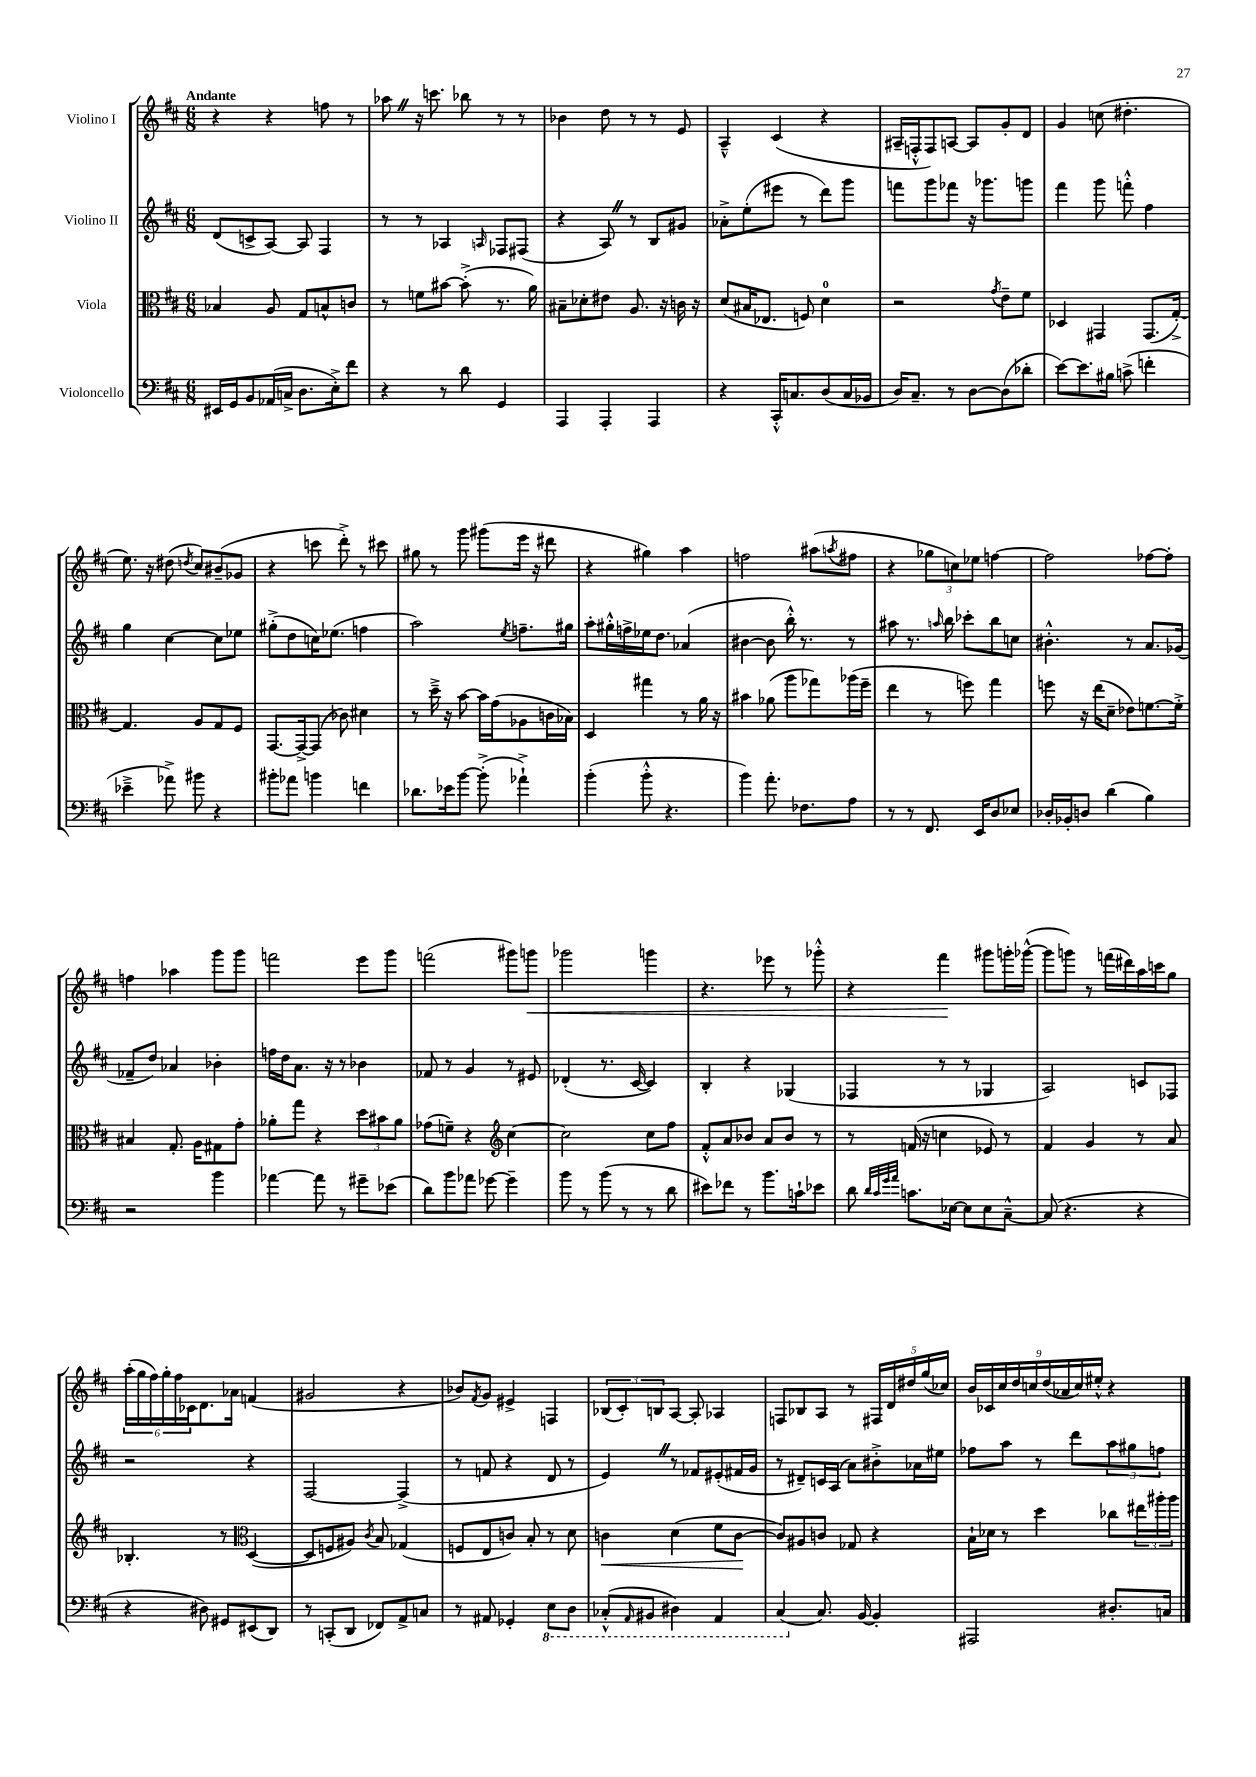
<<
\new StaffGroup <<
\new Staff = "s0" \with { instrumentName = "Violino I" } {
    \clef treble \key d \major \numericTimeSignature \time 6/8 \tempo "Andante"
    r4 r4 f''8 r8 |
    aes''8 \once \override BreathingSign.text = \markup { \musicglyph "scripts.caesura.straight" } \breathe r16 c'''8. bes''8 r8 r8 |
    bes'4 d''8 r8 r8 e'8 |
    a4---^ cis'4( r4 |
    ais16-- f16-.-^ f8) a8~ a8 g'8-. d'8 |
    g'4 c''8( dis''4.-. |
    e''8.) r16 dis''8( \acciaccatura { d''8 } cis''8) bis'8--( ges'8 |
    r4 c'''8 d'''8-.->) r8 cis'''8 |
    gis''8 r8 g'''8 gis'''8( e'''16 r16 dis'''8 |
    r4 gis''4) a''4 |
    f''2 ais''8( \acciaccatura { a''8 } fis''8 |
    r4 \tuplet 3/2 { ges''8 c''8) ees''8 } f''4~ |
    f''2 fes''8~ fes''8-. |
    f''4 aes''4 g'''8 g'''8 |
    f'''2 e'''8 g'''8 |
    f'''2( gis'''8) g'''8\< |
    ges'''2 g'''4 |
    r4. ees'''8 r8 ges'''8-.-^ |
    r4 fis'''4\! gis'''8 g'''16-. ges'''16~-^( |
    ges'''8 g'''8) r8 f'''16( dis'''16) a''16 c'''16 g''8 |
    \tuplet 6/4 { a''16-.( g''16 fis''16) g''16-. fis''16 ces'16 } d'8. aes'16 f'4( |
    gis'2 r4 |
    bes'8) \acciaccatura { fis'8 } g'8 eis'4-> f4 |
    \tuplet 3/2 { bes8( cis'8-.) b8 } a8~ a8-. aes4 |
    f8 bes8 a8 r8 \tuplet 5/4 { fis16 d'16 dis''16 g''16( ces''16) } |
    \tuplet 9/8 { b'16 ces'16 cis''16 d''16 c''16 d''16( aes'16 c''16) eis''16-.-^ } r4 \bar "|." |
}
\new Staff = "s1" \with { instrumentName = "Violino II" } {
    \clef treble \key d \major \numericTimeSignature \time 6/8
    d'8( c'8-> a8~) a8 fis4 |
    r8 r8 aes4 \grace { a16 } fes8 fis8( |
    r4 a8) \once \override BreathingSign.text = \markup { \musicglyph "scripts.caesura.straight" } \breathe r8 b8 gis'8 |
    aes'8-.-> e''8-.( eis'''8 r8 d'''8) g'''8 |
    f'''8 g'''8 fes'''8 r16 ges'''8. g'''8 |
    fis'''4 g'''8 f'''8-.-^ fis''4 |
    g''4 cis''4~ cis''8 ees''8 |
    gis''8-.->( d''8 c''16) ees''8.( f''4 |
    a''2) \acciaccatura { e''8 } f''8.-- gis''16 |
    a''8-. gis''16-.-^ f''16-> ees''16 d''8. aes'4( |
    bis'4~ bis'8 b''16-.-^) r8. r8 |
    ais''8 r8. \grace { a''16 } b''16 ces'''8-. b''8 c''8 |
    bis'4.-.-^ r8 a'8. ges'16( |
    fes'8-- d''8) aes'4 bes'4-. |
    f''16 d''16 a'8. r16 r8 bes'4 |
    fes'8 r8 g'4 r8 eis'8 |
    des'4-.( r8. cis'16~ cis'4) |
    b4-. r4 ges4( |
    fes4 r8 r8 ges4 |
    a2) c'8 fes8 |
    r2 r4 |
    fis2~ fis4->( |
    r8 f'8 r4 d'8 r8 |
    e'4) \once \override BreathingSign.text = \markup { \musicglyph "scripts.caesura.straight" } \breathe r8 fes'8 eis'8-.( fis'16 g'16 |
    r8 dis'8--) c'16 a16( a'8) bis'8-.-> aes'16 eis''16 |
    fes''8 a''8 r8 d'''8 \tuplet 3/2 { a''8 gis''8 f''8 } \bar "|." |
}
\new Staff = "s2" \with { instrumentName = "Viola" } {
    \clef alto \key d \major \numericTimeSignature \time 6/8
    bes4 a8 g8 b8-^ c'8 |
    r8 f'8 bis'8~ bis'8-.->( r8. a'16) |
    bis8-- des'8-. eis'8 a8. r16 c'16 r16 |
    d'8( bis16 ees8. f8) d'4-0 |
    r2 \acciaccatura { g'8 } e'8-- fis'8 |
    des4 gis,4 gis,8.( g16~-.->) |
    g4. a8 g8 fis8 |
    g,8.~ g,16~-> g,8( ces'8) dis'4 |
    r8 d''16---> r16 b'8~ b'16 g'16( aes8 c'16 bes16) |
    d4 gis''4 r8 a'16 r16 |
    bis'4 aes'8( a''8 ges''8) aes''16( fis''16-- |
    e''4 r8 f''8) g''4 |
    f''8 r16 e''16( d'8-- ees'8) f'8.~ f'16-.-> |
    bis4 g8.-. a16 gis8 g'8-. |
    aes'8-. g''8 r4 \tuplet 3/2 { d''8 bis'8 aes'8 } |
    ges'8( f'8--) r4 \clef treble cis''4~ |
    cis''2 cis''8 fis''8 |
    fis'8-.-^ a'8 bes'8 a'8 bes'8 r8 |
    r8 f'16( r16 c''4 ees'8) r8 |
    fis'4 g'4 r8 a'8 |
    bes4.-. r8 \clef alto d4~( |
    d8 f8 ais8) \acciaccatura { cis'8 } b8 ges4( |
    f8 e8 c'8) b8-. r8 d'8 |
    c'4\< d'4( fis'8 c'8~\! |
    c'8) ais8 c'8 ges8 r4 |
    b16-! des'16 r8 d''4 ces''8 \tuplet 3/2 { eis''16 ais''16-. ais''16 } \bar "|." |
}
\new Staff = "s3" \with { instrumentName = "Violoncello" } {
    \clef bass \key d \major \numericTimeSignature \time 6/8
    eis,16 g,16 b,8 aes,16( c16-> d8. e16-.->) fis'8 |
    r4 r8 d'8 g,4 |
    a,,4 a,,4-. a,,4 |
    r4 cis,16-.-^ c8. d8( c16 bes,16 |
    d16) cis8.-- r8 d8~ d8( des'8-. |
    e'8~) e'8. bis16 c'8->( f'4-. |
    ees'4---> aes'8->) bis'8 r4 |
    bis'8-. aes'8 b'4 f'4 |
    des'8. ees'16 b'8~ b'8-.->( aes'4-!->) |
    b'4-.( b'8-.-^ r4. |
    b'4) a'8.-. fes8. a8 |
    r8 r8 fis,8. e,16 d8 ees8 |
    des16-. bes,16-. d8 d'4( b4) |
    r2 b'4 |
    aes'4~ aes'8 r8 gis'8-- ees'8( |
    d'8) b'8 aes'8 ges'8~ ges'4-- |
    b'8 r8 b'8( r8 r8 d'8 |
    eis'8) fes'8 r8 b'8. c'16-! ees'8 |
    d'8 \grace { d'32 cis'32 g'32 a'32 } c'8. ees16~ ees8 ees8 cis8~---^ |
    cis8( r4. r4 |
    r4 dis8) gis,8 eis,8( d,8) |
    r8 c,8-.( d,8 fes,8) a,8-> c8 |
    r8 ais,8 ges,4-. \ottava #-1 e,8 d,8 |
    ces,8-.-^( \grace { a,,16 } bis,,8 dis,4) a,,4 |
    cis,4( \ottava #0 cis8.) b,16~ b,4-. |
    ais,,2 dis8.-. c16 \bar "|." |
}
>>
>>
\layout { \context { \Score \remove "Bar_number_engraver" } }
